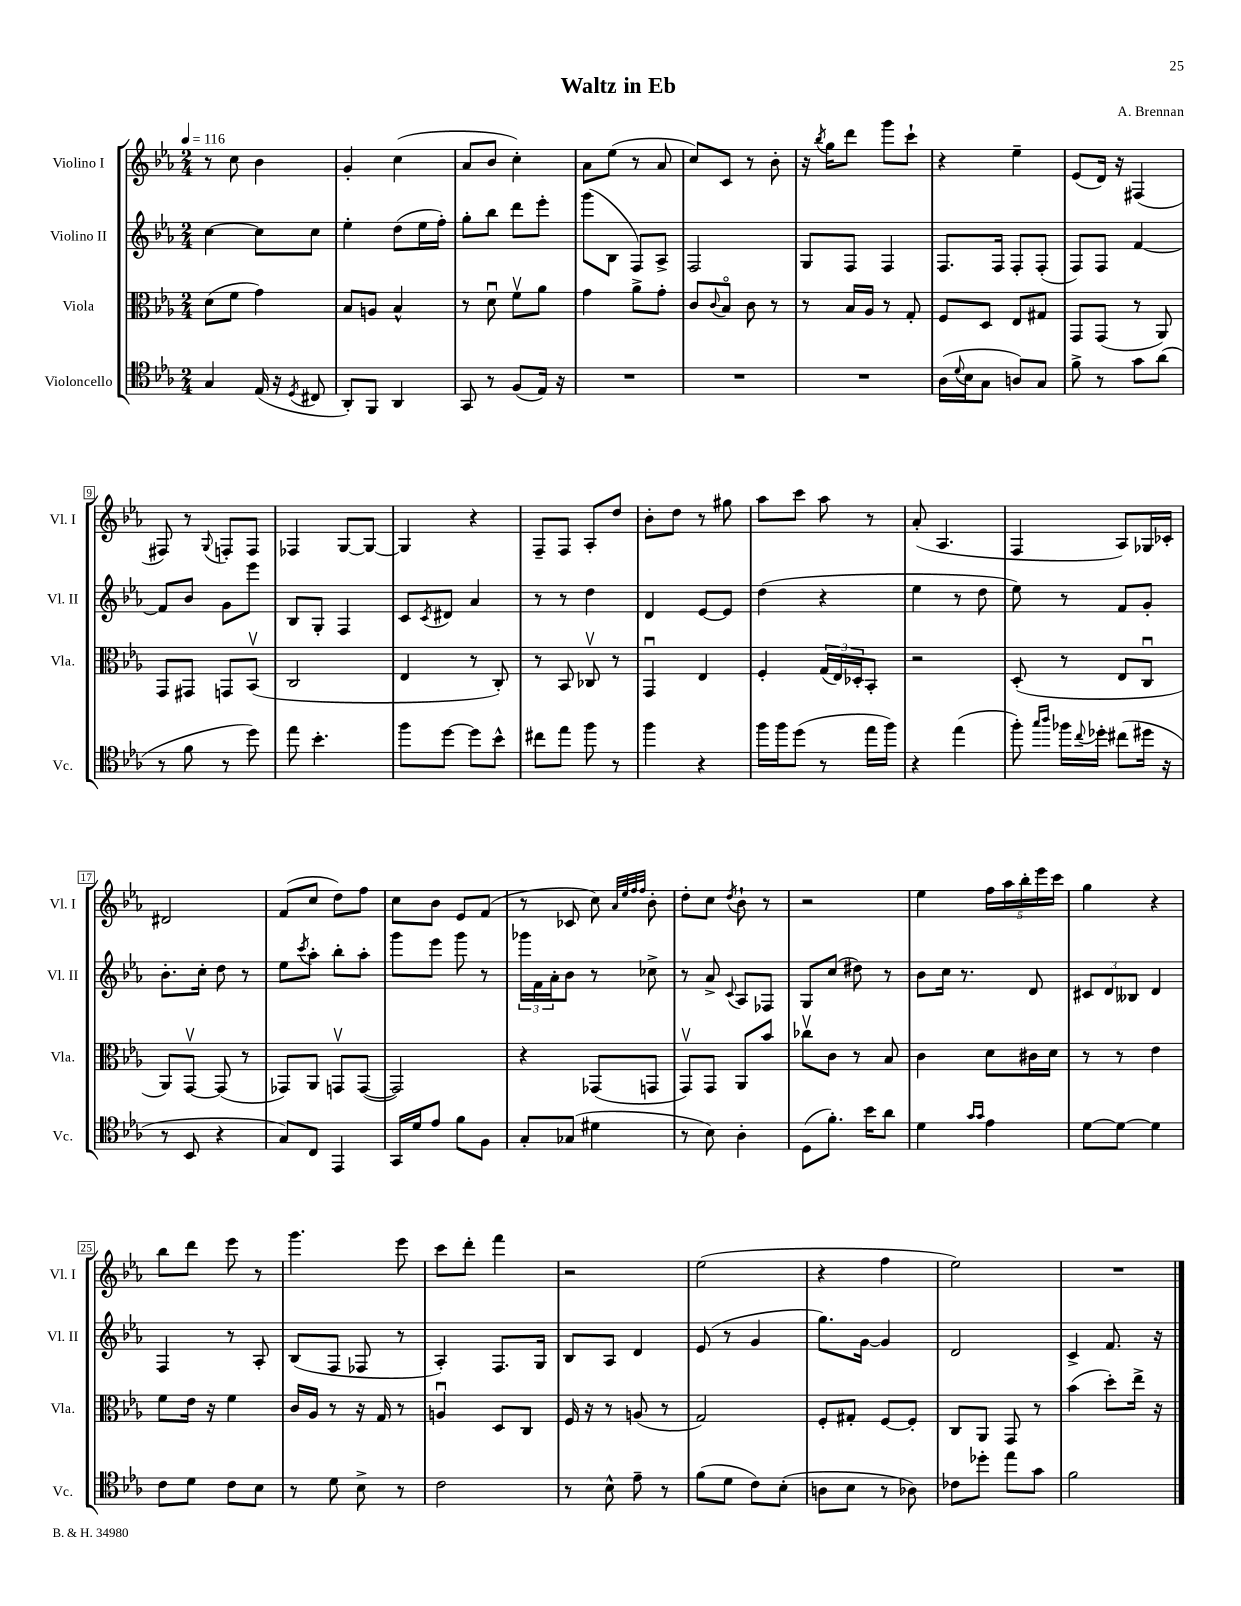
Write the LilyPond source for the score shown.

\header { title = "Waltz in Eb" composer = "A. Brennan" }
<<
\new StaffGroup <<
\new Staff = "s0" \with { instrumentName = "Violino I" shortInstrumentName = "Vl. I" } {
    \clef treble \key ees \major \numericTimeSignature \time 2/4 \tempo 4 = 116
    r8 c''8 bes'4 |
    g'4-. c''4( |
    aes'8 bes'8 c''4-.) |
    aes'8 ees''8( r8 aes'8 |
    c''8) c'8 r8 bes'8-. |
    r16 \acciaccatura { bes''8 } g''16 d'''8 g'''8 c'''8-! |
    r4 ees''4-- |
    ees'8( d'16) r16 fis4( |
    fis8) r8 \appoggiatura { g8 } f8-. f8 |
    fes4 g8~ g8~ |
    g4 r4 |
    f8-- f8 aes8-. d''8 |
    bes'8-. d''8 r8 gis''8 |
    aes''8 c'''8 aes''8 r8 |
    aes'8-.( aes4. |
    f4 aes8) ges16 ces'16-. |
    dis'2 |
    f'8( c''8 d''8) f''8 |
    c''8 bes'8 ees'8 f'8( |
    r8 ces'8 c''8) \grace { aes'32 ees''32 f''32 f''32 } bes'8-. |
    d''8-. c''8 \acciaccatura { d''8 } bes'8-! r8 |
    r2 |
    ees''4 \tuplet 5/4 { f''16 aes''16 bes''16-. ees'''16 c'''16 } |
    g''4 r4 |
    bes''8 d'''8 ees'''8 r8 |
    g'''4. ees'''8 |
    c'''8 d'''8-. f'''4 |
    r2 |
    ees''2( |
    r4 f''4 |
    ees''2) |
    R2 \bar "|." |
}
\new Staff = "s1" \with { instrumentName = "Violino II" shortInstrumentName = "Vl. II" } {
    \clef treble \key ees \major \numericTimeSignature \time 2/4
    c''4~ c''8 c''8 |
    ees''4-. d''8( ees''16 f''16-.) |
    g''8-. bes''8 d'''8 ees'''8-. |
    g'''8( bes8 f8) aes8-> |
    f2 |
    g8 f8 f4 |
    f8. f16 f8-. f8-.( |
    f8) f8 f'4~ |
    f'8 bes'8 g'8 ees'''8 |
    bes8 g8-. f4 |
    c'8 \acciaccatura { c'8 } dis'8 aes'4 |
    r8 r8 d''4 |
    d'4 ees'8~ ees'8 |
    d''4( r4 |
    ees''4 r8 d''8 |
    ees''8) r8 f'8 g'8-. |
    bes'8.-. c''16-. d''8 r8 |
    ees''8 \acciaccatura { c'''8 } aes''8-. bes''8-. aes''8-. |
    g'''8 ees'''8 g'''8 r8 |
    \tuplet 3/2 { ges'''16 f'16 aes'16-. } bes'8 r8 ces''8-> |
    r8 aes'8-> \appoggiatura { c'8 } aes8 fes8 |
    g8 c''8( dis''8) r8 |
    bes'8 c''16 r8. d'8 |
    \tuplet 3/2 { cis'8 d'8 beses8 } d'4 |
    f4 r8 aes8-. |
    bes8( f8 fes8 r8 |
    aes4-.) f8. g16 |
    bes8 aes8 d'4 |
    ees'8( r8 g'4 |
    g''8.) g'16~ g'4 |
    d'2 |
    c'4-> f'8. r16 \bar "|." |
}
\new Staff = "s2" \with { instrumentName = "Viola" shortInstrumentName = "Vla." } {
    \clef alto \key ees \major \numericTimeSignature \time 2/4
    d'8( f'8 g'4) |
    bes8 a8 bes4-^ |
    r8 d'8\downbow f'8\upbow aes'8 |
    g'4 aes'8-> g'8-. |
    c'8 \appoggiatura { c'8 } bes8\flageolet c'8 r8 |
    r8 bes16 aes16 r8 g8-. |
    f8 d8 ees8 gis8 |
    g,8 g,8( r8 aes,8) |
    g,8 gis,8 g,8 bes,8\upbow( |
    c2 |
    ees4 r8 c8-.) |
    r8 bes,8 ces8\upbow r8 |
    g,4\downbow ees4 |
    f4-. \tuplet 3/2 { g16( ees16) des16-. } bes,8-. |
    r2 |
    d8-.( r8 ees8 c8\downbow |
    aes,8) g,8~\upbow g,8( r8 |
    ges,8) aes,8 g,8\upbow g,8~( |
    g,2) |
    r4 ges,8( g,8 |
    g,8\upbow) g,8 aes,8 bes'8 |
    ces''8\upbow c'8 r8 bes8 |
    c'4 d'8 cis'16 d'16 |
    r8 r8 ees'4 |
    f'8 ees'16 r16 f'4 |
    c'16 aes16 r8 r16 g16 r8 |
    a4\downbow d8 c8 |
    f16 r16 r8 a8( r8 |
    g2) |
    f8-. gis8-. f8~ f8-. |
    c8 aes,8 g,8 r8 |
    bes'4( d''8-.) ees''16-> r16 \bar "|." |
}
\new Staff = "s3" \with { instrumentName = "Violoncello" shortInstrumentName = "Vc." } {
    \clef tenor \key ees \major \numericTimeSignature \time 2/4
    g4 ees16( r16 \acciaccatura { d8 } cis8 |
    aes,8-.) f,8 aes,4 |
    g,8 r8 f8( ees16) r16 |
    R2 |
    R2 |
    R2 |
    aes16( \appoggiatura { d'8 } bes16 g8 a8) g8 |
    f'8-> r8 g'8 aes'8( |
    r8 f'8 r8 d''8) |
    ees''8 bes'4.-. |
    f''8 d''8~ d''8 bes'8-^ |
    cis''8 ees''8 f''8 r8 |
    f''4 r4 |
    f''16 f''16 d''8( r8 ees''16 f''16) |
    r4 ees''4( |
    f''8-.) \grace { g''16 aes''16 } fes''16 \appoggiatura { c''8 } des''16-. cis''8( dis''16 r16 |
    r8 bes,8 r4 |
    g8) c8 ees,4 |
    g,16 d'16 ees'8 f'8 f8 |
    g8-. ges8( dis'4 |
    r8 bes8) aes4-. |
    d8( f'8.-.) bes'16 aes'8 |
    d'4 \grace { g'16 g'16 } ees'4 |
    d'8~ d'8~ d'4 |
    c'8 d'8 c'8 bes8 |
    r8 d'8 bes8-> r8 |
    c'2 |
    r8 bes8-^ ees'8-- r8 |
    f'8( d'8 c'8) bes8-.( |
    a8 bes8 r8 aes8) |
    ces'8 des''8-. ees''8 g'8 |
    f'2 \bar "|." |
}
>>
>>
\layout { \context { \Score \override BarNumber.stencil = #(make-stencil-boxer 0.1 0.3 ly:text-interface::print) } }
